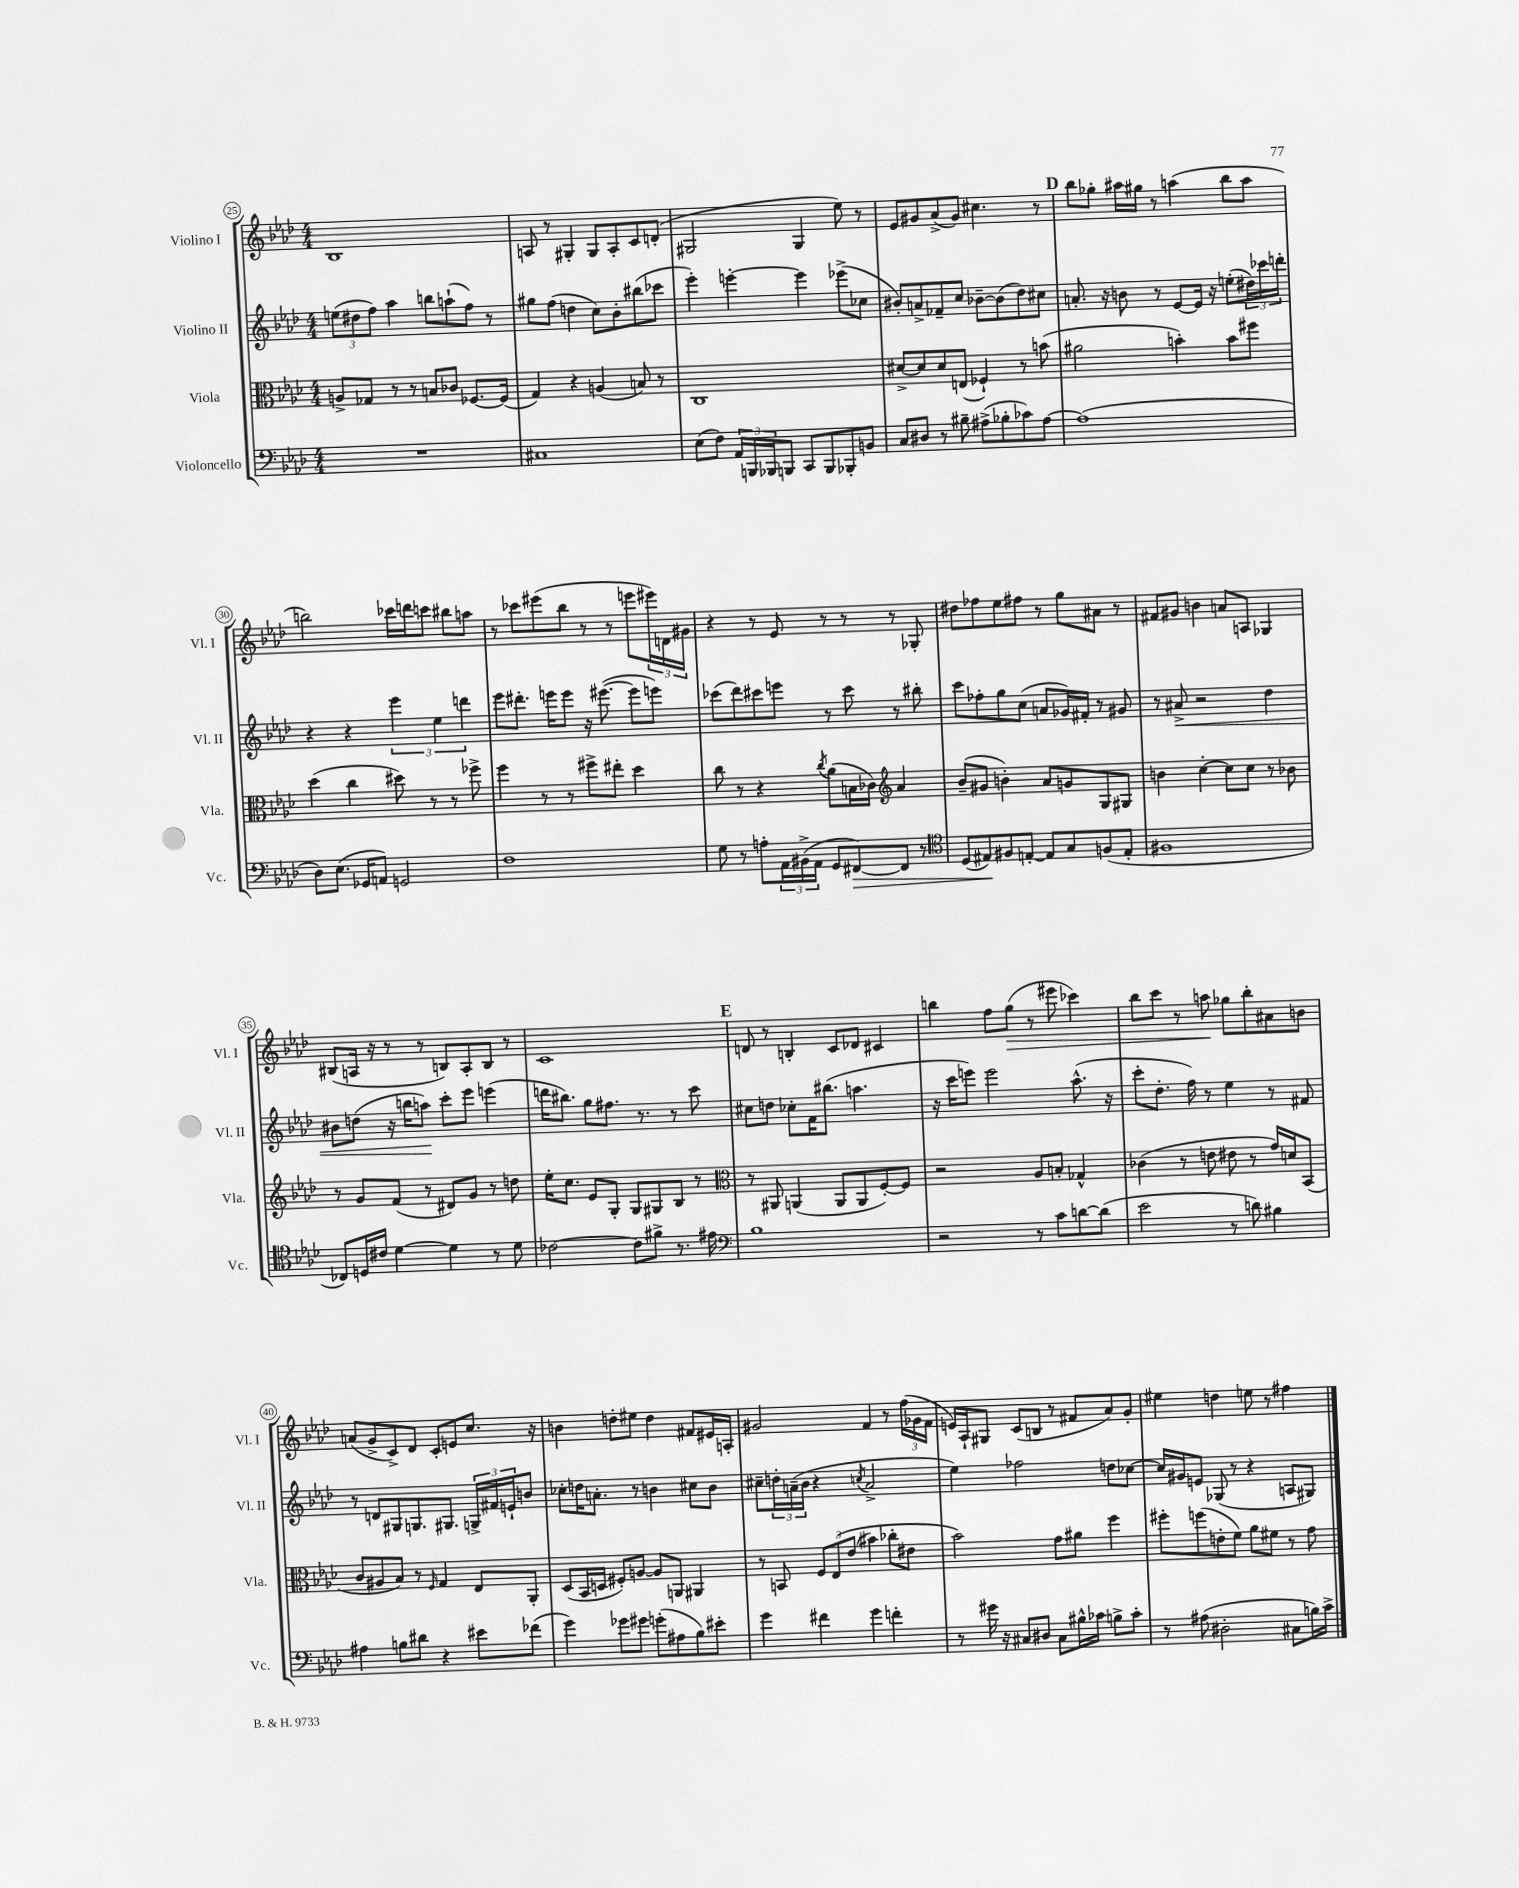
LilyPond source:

<<
\new StaffGroup <<
\new Staff = "s0" \with { instrumentName = "Violino I" shortInstrumentName = "Vl. I" } {
    \clef treble \key aes \major \numericTimeSignature \time 4/4
    bes1 |
    a8 r8 gis4-. gis8 a8-. c'8 d'8-.( |
    gis2 gis4 ees''8) r8 |
    ees'8 gis'8 aes'8->( gis'8) cis''4. r8 |
    \mark \markup { \bold "D" } bes''8 ges''8-. ais''16 gis''16 r8 a''4( bes''8 a''8 |
    b''2) ces'''16 d'''16 c'''8 bis''8 a''8 |
    r8 ces'''8 eis'''8( bes''8 r8 r8 e'''8 \tuplet 3/2 { eis'''16) d'16 gis'16 } |
    r4 r8 ees'8 r8 r8 r8 ges8-. |
    dis''8 fes''8 ees''8 fis''8 r8 g''8 ais'8 r8 |
    fis'8 gis'8 b'4 a'8 a8 ges4 |
    bis8( a16 r16 r8 r8 b8) a8-. b8 r8 |
    c'1 |
    \mark \markup { \bold "E" } d'8 r8 b4-. c'8 des'8 cis'4 |
    b''4 f''8 g''8\>( r8 eis'''8 ces'''4) |
    bes''8 c'''8 r8 a''8\! ges''8 bes''8-. ais'8 b'8 |
    a'8( g'8-> c'8->) des'8 c'8-. e'8 c''8. r16 |
    b'4 d''8-. eis''8 d''4 fis'8 eis'16 a16-. |
    gis'2 f'4 r8 \tuplet 3/2 { f''16( ges'16 f'16 } |
    e'16) aes16-! gis8 c'8( b8 r8 fis'8 aes'8) g'8-. |
    eis''4 d''4 e''8 r8 fis''4 \bar "|." |
}
\new Staff = "s1" \with { instrumentName = "Violino II" shortInstrumentName = "Vl. II" } {
    \clef treble \key aes \major \numericTimeSignature \time 4/4
    \tuplet 3/2 { e''8( dis''8 f''8) } aes''4 b''8 a''8-!( f''8) r8 |
    gis''8 f''8( d''4 c''8) bes'8-. bis''8( ces'''8 |
    ees'''4-.) e'''4~-. e'''4 ees'''8->( ces''8 |
    bis'8-.) a'8-> fes'8-- c''8 bes'8~-- bes'8( des''8) cis''8 |
    \mark \markup { \bold "D" } a'8.-. r16 b'8 r8 ees'8~ ees'16 r16 e''8-.( \tuplet 3/2 { dis''16) ces'''16 d'''16-. } |
    r4 r4 \tuplet 3/2 { ees'''4 ees''4 d'''4 } |
    ees'''8 dis'''8.-. e'''16 e'''8 r16 eis'''8.~( eis'''8 e'''8) |
    ces'''8( des'''8) cis'''8 e'''8 r8 cis'''8 r8 bis''8-. |
    c'''8 fes''8-. g''8 c''8( a'8 ges'16) fis'16-. r8 gis'8 |
    r8 ais'8->\< r2 des''4 |
    bis'8 d''8( r16 b''16 a''8\!) c'''8-. ees'''8 e'''4( |
    d'''16 bis''8.) g''8 fis''8. r8. r8 c'''8 |
    \mark \markup { \bold "E" } cis''8 d''8 ces''8-. f'16 bis''8.( a''4. |
    r16 c'''16 e'''8) e'''2 aes''8.-^( r16 |
    c'''8-. des''8.-. f''16) r8 ees''4 r8 fis'8 |
    r8 d'8 gis8 g8. gis8. \tuplet 3/2 { g16-> fis'16 e'16-! } b'8 |
    ces''8-. d''16 a'8.-. r8 b'4 cis''8 b'8 |
    cis''8-- \tuplet 3/2 { d''16-. a'16--( bes'16 } r4 \acciaccatura { c''8 } a'2-> |
    ees''4) fes''2 d''8 ces''8~ |
    ces''16 gis'16 e'8 ges8( r8 r4 a8 gis8) \bar "|." |
}
\new Staff = "s2" \with { instrumentName = "Viola" shortInstrumentName = "Vla." } {
    \clef alto \key aes \major \numericTimeSignature \time 4/4
    a8-> ges8 r8 r8 b8 ces'8 fes8.~ fes16( |
    g4) r4 a4( b8) r8 |
    c1 |
    dis'8~-> dis'8 dis'8 e8( fes4-!) r8 b'8( |
    \mark \markup { \bold "D" } ais'2 b'4-.) b'8 fis''8 |
    des''4( c''4 dis''8) r8 r8 fes''8-> |
    f''4 r8 r8 fis''8-> eis''8-. des''4 |
    c''8 r8 r4 \acciaccatura { c''8 } aes'8( b16 ces'16) \clef treble aes'4 |
    bes'8--( gis'8 b'4-.) aes'8 g'8 g8 gis8 |
    b'4 c''4~-. c''8 c''8 r8 bes'8 |
    r8 g'8 f'8( r8 dis'8) g'8 r8 d''8 |
    ees''16-. c''8. ees'8 g8-. g8 gis8 bes8 r8 |
    \mark \markup { \bold "E" } \clef alto r8 ais,8 a,4( a,8 a,8 f8~-.) f8 |
    r2 aes8 b8-. ges4-^ |
    ces'4( r8 e'8 eis'8 r8 g'16) d'16 bes,8( |
    c'8 ais8 bes8) r8 \grace { f16 } g4 ees8 aes,8-. |
    des8( bes,16 d16 fis8-.) a8~ a8 a,8 ais,4 |
    r8 b,8 \tuplet 3/2 { f8 ees8\( ees'8( } bis'4) ces''8-. eis'8 |
    bes'2\) g'8 ais'8 f''4 |
    fis''8-. f''8( e'8-. f'8) aes'8 fis'8 r8 g'8 \bar "|." |
}
\new Staff = "s3" \with { instrumentName = "Violoncello" shortInstrumentName = "Vc." } {
    \clef bass \key aes \major \numericTimeSignature \time 4/4
    R1 |
    cis1 |
    ees8( f8) \tuplet 3/2 { aes,16 b,,16 bes,,16 } b,,8 c,8 b,,8 bes,,8-. b,8 |
    c8 dis8 r8 bis8-- ais8->( bes8-. ces'8) ais8~ |
    \mark \markup { \bold "D" } ais1( |
    des8) ees8.( ges,16 a,8) g,2 |
    f1 |
    g8 r8 a8-. \tuplet 3/2 { aes,16 bis,16->( aes,16 } g,8 fis,8~\>) fis,8 r8 |
    \clef tenor des8( eis8\!) fis8 e8~-. e8 g8 f8( e8-. |
    fis1 |
    ces8) d16 cis'16 des'4~ des'4 r8 des'8 |
    ces'2~ ces'8 fis'8-> r8. eis'16 |
    \mark \markup { \bold "E" } \clef bass bes1 |
    r2 r8 c'8 d'8~ d'8( |
    ees'2 r8 d'8) bis4 |
    ais4 b8 dis'8 r4 eis'8 fes'8( |
    g'4) ges'8 gis'8 g'8-.( ais8 bes8) eis'8-. |
    g'4 fis'4 g'4 f'4-. |
    r8 gis'16 r16 cis8 dis8 cis8 bis16-^ ces'16 b8-> ces'8-. |
    r8 ais8( dis2-. cis8 b16) c'16-> \bar "|." |
}
>>
>>
\layout { \context { \Score currentBarNumber = #25 \override BarNumber.stencil = #(make-stencil-circler 0.1 0.3 ly:text-interface::print) } }
